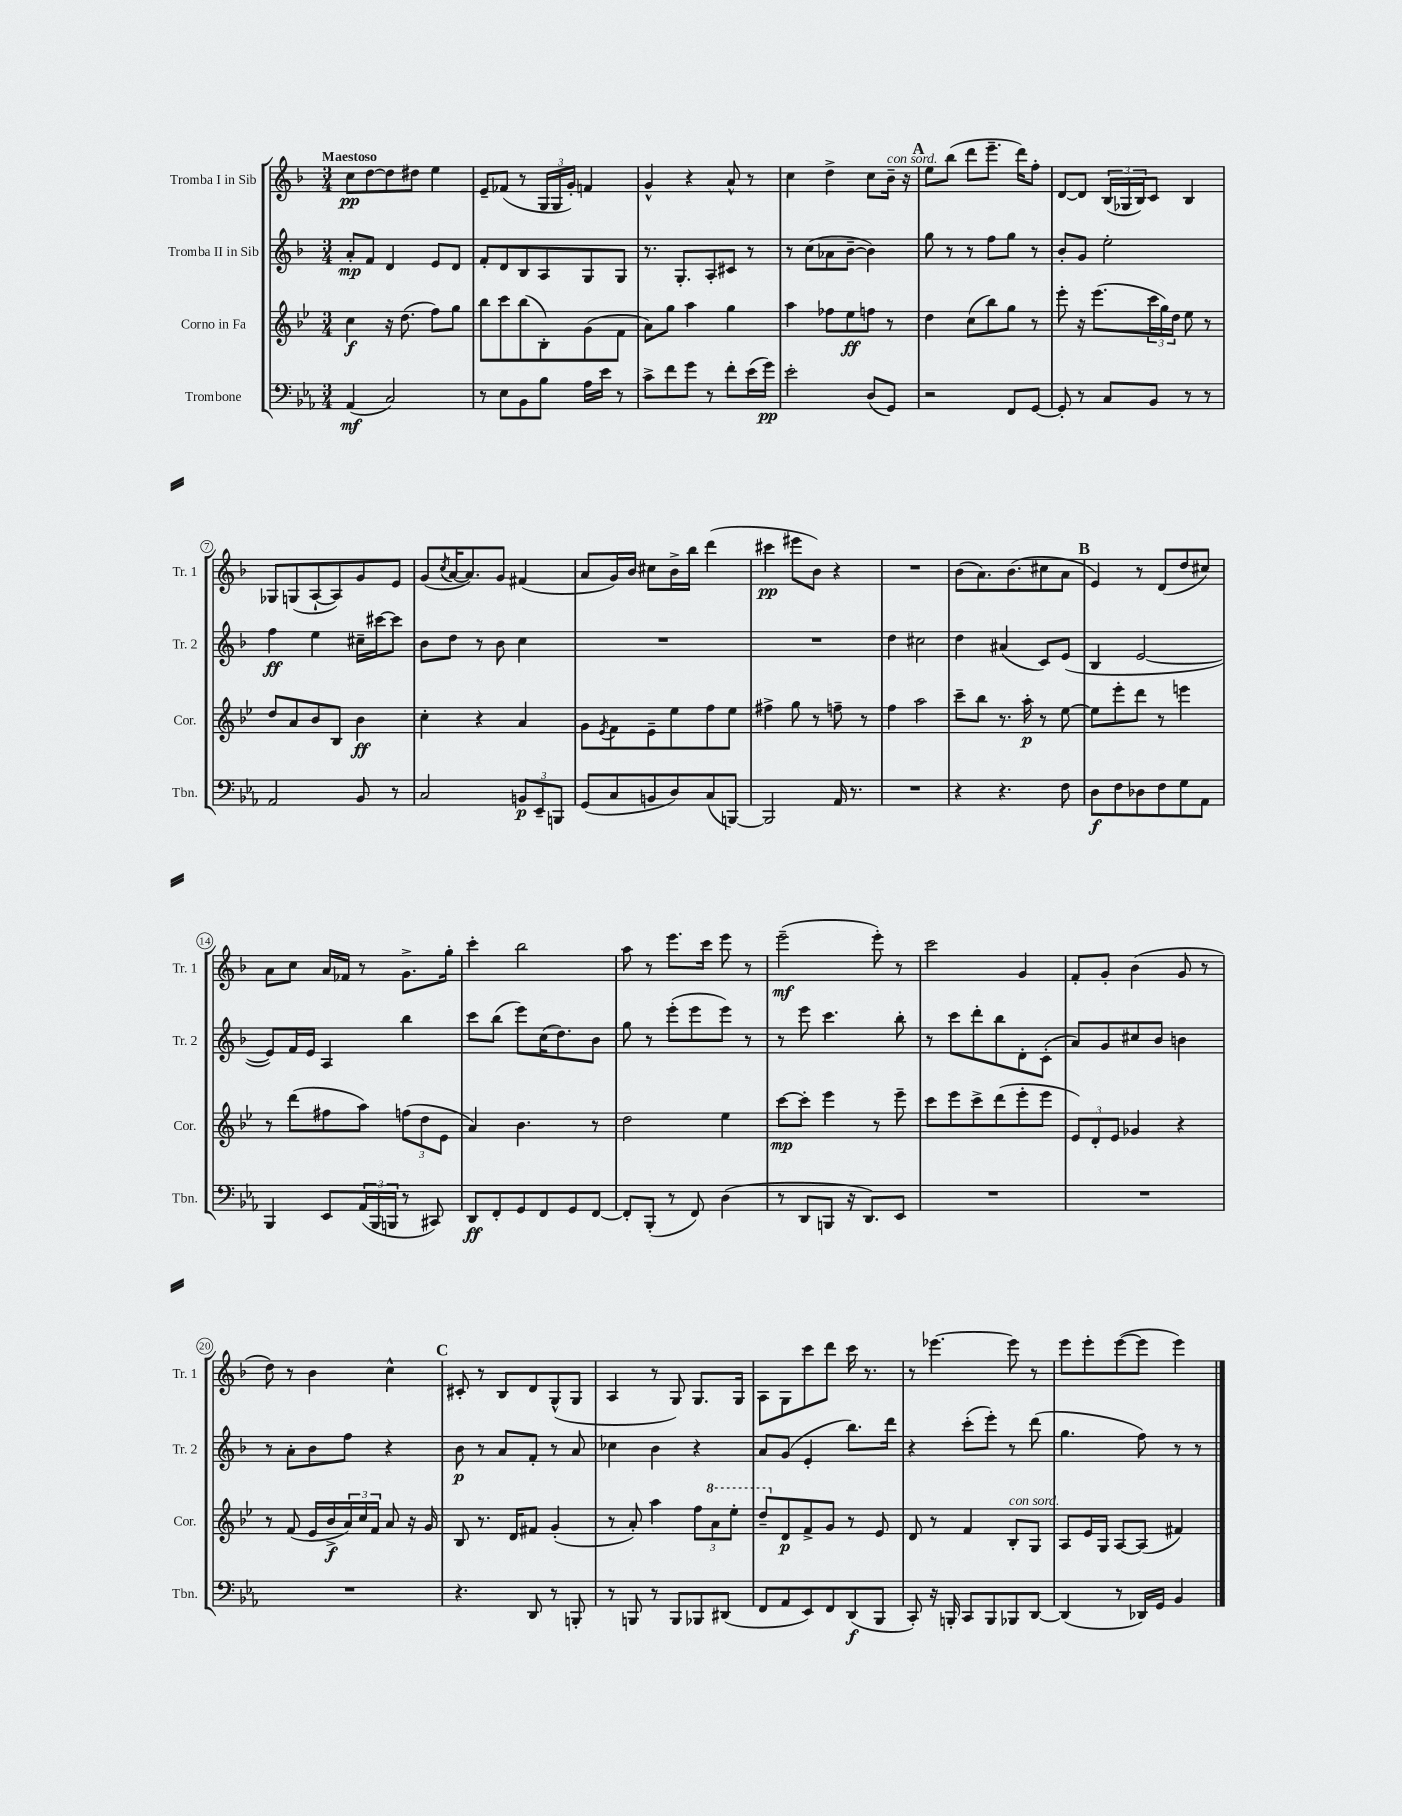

**kern	**kern	**kern	**kern
*staff4	*staff3	*staff2	*staff1
*clefF4	*clefG2	*clefG2	*clefG2
*k[b-e-a-]	*k[b-e-]	*k[b-]	*k[b-]
*M3/4	*M3/4	*M3/4	*M3/4
(4AA-/	4cc\	8a'/L	8cc\L
.	.	8f/J	[8dd\
2C/)	16r	4d/	8dd\]
.	(8.dd\	.	.
.	.	.	8dd#\J
.	8ff\L)	8e/L	4ee\
.	8gg\J	8d/J	.
=	=	=	=
8r	8bb-\L	8f'/L	8e~/L
8E-\L	8ccc\	8d/	(8f-/J
8BB-\	(8bb-\	8B-/	8r
8B-\J	8B-'\)	8A/	24G/LL
.	.	.	24G/
.	.	.	24g'/JJ)
16A-\LL	(8g\	8G/	4f/
16e-\JJ	.	.	.
8r	8f\J	8G/J	.
=	=	=	=
8c^\L	8a\L)	8.r	4g^^/
8f\	8gg\J	.	.
.	.	8.G'/L	.
8g\J	4aa\	.	4r
8r	.	8A'/	.
8f'\L	4gg\	8c#/J	8a^^/
(16e-\L	.	8r	8r
16g\JJ)	.	.	.
=	=	=	=
2e-'\	4aa\	8r	4cc\
.	.	(8cc\L	.
.	8ff-\L	8a-\	4dd^\
.	8ee-\	[8b-~\J	.
(8D/L	8ff\J	4b-\])	8cc\L
8GG/J)	8r	.	16b-~\Jk
.	.	.	16r
=	=	=	=
2r	4dd\	8gg\	8ee\L
.	.	8r	(8bb-\J
.	(8cc\L	8r	8ddd\L
.	8bb-\)	8ff\L	8.eee~\J
8FF/L	8gg\J	8gg\J	.
.	.	.	16ddd\LK)
[8GG/J	8r	8r	8ff'\J
=	=	=	=
8GG'/]	8eee-'\	8b-'/L	[8d/L
8r	16r	8g/J	8d/]J
.	(8.eee-\L	.	.
8C/L	.	2ee'\	(24B-/LL
.	.	.	24G-/
.	.	.	24B-/J)
8BB-/J	24ccc\L	.	8c/J
.	24gg\)	.	.
.	24dd\JJ	.	.
8r	8ee-\	.	4B-/
8r	8r	.	.
=	=	=	=
2AA-/	8dd/L	4ff\	8G-/L
.	8a/	.	(8G/
.	8b-/	4ee\	[8A`/
.	8B-/J	.	8A/])
8BB-/	4b-\	16cc#~\LL	8g/
.	.	[16ccc#\J	.
8r	.	8ccc#\]J	8e/J
=	=	=	=
2C/	4cc'\	8b-\L	(8g/L
.	.	.	8qcc/
.	.	8dd\J	[16a/K
.	.	.	8.a/])
.	4r	8r	.
.	.	8b-\	8g/J
12BB/L	4a/	4cc\	(4f#/
12EE-~/	.	.	.
12BBB/J	.	.	.
=	=	=	=
(8GG/L	8g\L	2.r	8a/L
.	8qe-/	.	.
8C/	8f\	.	16g/L)
.	.	.	16b-/JJ
8BB/	8e-~\	.	8cc#\L
8D/)	8ee-\	.	16b-^\L
.	.	.	16bb-\JJ
(8C/	8ff\	.	(4ddd\
[8BBB/J)	8ee-\J	.	.
=	=	=	=
2BBB/]	4ff#^\	2.r	4ccc#\
.	8gg\	.	8eee#\L
.	8r	.	8b-\J)
16AA-/	8ff~\	.	4r
8.r	.	.	.
.	8r	.	.
=	=	=	=
2.r	4ff\	4dd\	2.r
.	2aa\	2cc#\	.
=	=	=	=
4r	8ccc~\L	4dd\	(8b-\L
.	8bb-\J	.	8.a\)
4.r	8.r	(4a#/	.
.	.	.	(8.b-\
.	16aa'\	.	.
.	8r	8c/L)	8cc#\
8F\	[8ee-\	(8e/J	8a\J
=	=	=	=
8D\L	8ee-\]L	4B-/	4e/)
8F\	8eee-'\	.	.
8D-\	8ddd\J	[2e/	8r
8F\	8r	.	(8d/L
8G\	4eee\	.	8dd/
8AA-\J	.	.	8cc#/J)
=	=	=	=
4BBB-/	8r	8e/]L)	8a\L
.	(8ddd\L	16f/L	8cc\J
.	.	16e/JJ	.
8EE-/L	8ff#\	4A/	16a/LL
.	.	.	16f-/JJ
(24AA-/L	8aa\J)	.	8r
24BBB-/	.	.	.
24BBB/JJ	.	.	.
8r	(12ff\L	4bb-\	8.g^\L
.	12dd\	.	.
8CC#/)	.	.	.
.	12e-\J	.	.
.	.	.	16gg'\Jk
=	=	=	=
8DD/L	4a/)	8ccc\L	4ccc'\
8FF'/	.	(8bb-\J	.
8GG/	4.b-\	8eee\L)	2bb-\
8FF/	.	(16cc\K	.
.	.	8.dd\)	.
8GG/	.	.	.
[8FF/J	8r	8b-\J	.
=	=	=	=
8FF'/]L	2dd\	8gg\	8aa\
(8BBB-'/J	.	8r	8r
8r	.	(8eee'\L	8.eee\L
8FF/)	.	8eee\	.
.	.	.	16ccc\Jk
(4D\	4ee-\	8eee\J)	8eee\
.	.	8r	8r
=	=	=	=
8r	[8ccc\L	8r	(2eee~\
8DD/L	8ccc'\]J	8eee\	.
8BBB/J	4eee-\	4.ccc\	.
16r	.	.	.
8.DD/L)	.	.	.
.	8r	.	8eee'\)
8EE-/J	8eee-~\	8bb-'\	8r
=	=	=	=
2.r	8ccc\L	8r	2ccc\
.	8eee-\	8ccc\L	.
.	8ccc^\	8ddd'\	.
.	(8ddd\	8bb-\	.
.	8eee-'\	8d'\	4g/
.	8eee-\J	(8c'\J	.
=	=	=	=
2.r	12e-/L)	8a/L)	8f'/L
.	12d'/	.	.
.	.	8g/	8g'/J
.	12e-/J	.	.
.	4g-/	8cc#/	(4b-\
.	.	8b-/J	.
.	4r	4b\	8g/
.	.	.	8r
=	=	=	=
2.r	8r	8r	8dd\)
.	(8f/	8a'\L	8r
.	16e-/LL	8b-\	4b-\
.	16b-^/	.	.
.	24a/)	8ff\J	.
.	24cc/	.	.
.	24f/JJ	.	.
.	8a/	4r	4cc^^\
.	16r	.	.
.	16g/	.	.
=	=	=	=
4.r	8B-/	8b-\	8c#'/
.	8.r	8r	8r
.	.	8a/L	8B-/L
.	16d/LK	.	.
8DD/	8f#/J	8f'/J	8d/
8r	(4g'/	8r	(8G^^/
8BBB'/	.	8a/	8G/J
=	=	=	=
8r	8r	4cc-\	4A/
8BBB/	8a'/)	.	.
8r	4aa\	4b-\	8r
8BBB/L	.	.	8G/)
8BBB-/	12ff\L	4r	8.G/L
.	12aa\	.	.
(8DD#/J	.	.	.
.	12eee-'\J	.	.
.	.	.	16G/Jk
=	=	=	=
8FF/L	8ddd~/L	8a/L	8A\L
8AA-/	8d/	(8g/J	8G\
8EE-/)	8f^/	4e'/	8ccc\
8FF/	8g/J	.	8ddd\J
(8DD/	8r	8.bb-\L)	16ccc\
.	.	.	8.r
8BBB-/J	8e-/	.	.
.	.	16ddd\Jk	.
=	=	=	=
8CC'/)	8d/	4r	8r
16r	8r	.	[4.eee-\
16BBB'/	.	.	.
8CC/L	4f/	(8ccc'\L	.
8BBB/	.	8eee'\J)	.
8BBB-/	8B-'/L	8r	8eee-\]
[8DD/J	8G/J	(8ddd\	8r
=	=	=	=
(4DD/]	8A/L	4.gg\	8eee\L
.	16e-/L	.	8eee'\
.	16G/JJ	.	.
8r	[8A/L	.	([8eee\
16DD-/LL)	(8A/]J	8ff\)	8eee\]J
16GG/JJ	.	.	.
4BB-/	4f#/)	8r	4eee\)
.	.	8r	.
==	==	==	==
*-	*-	*-	*-
